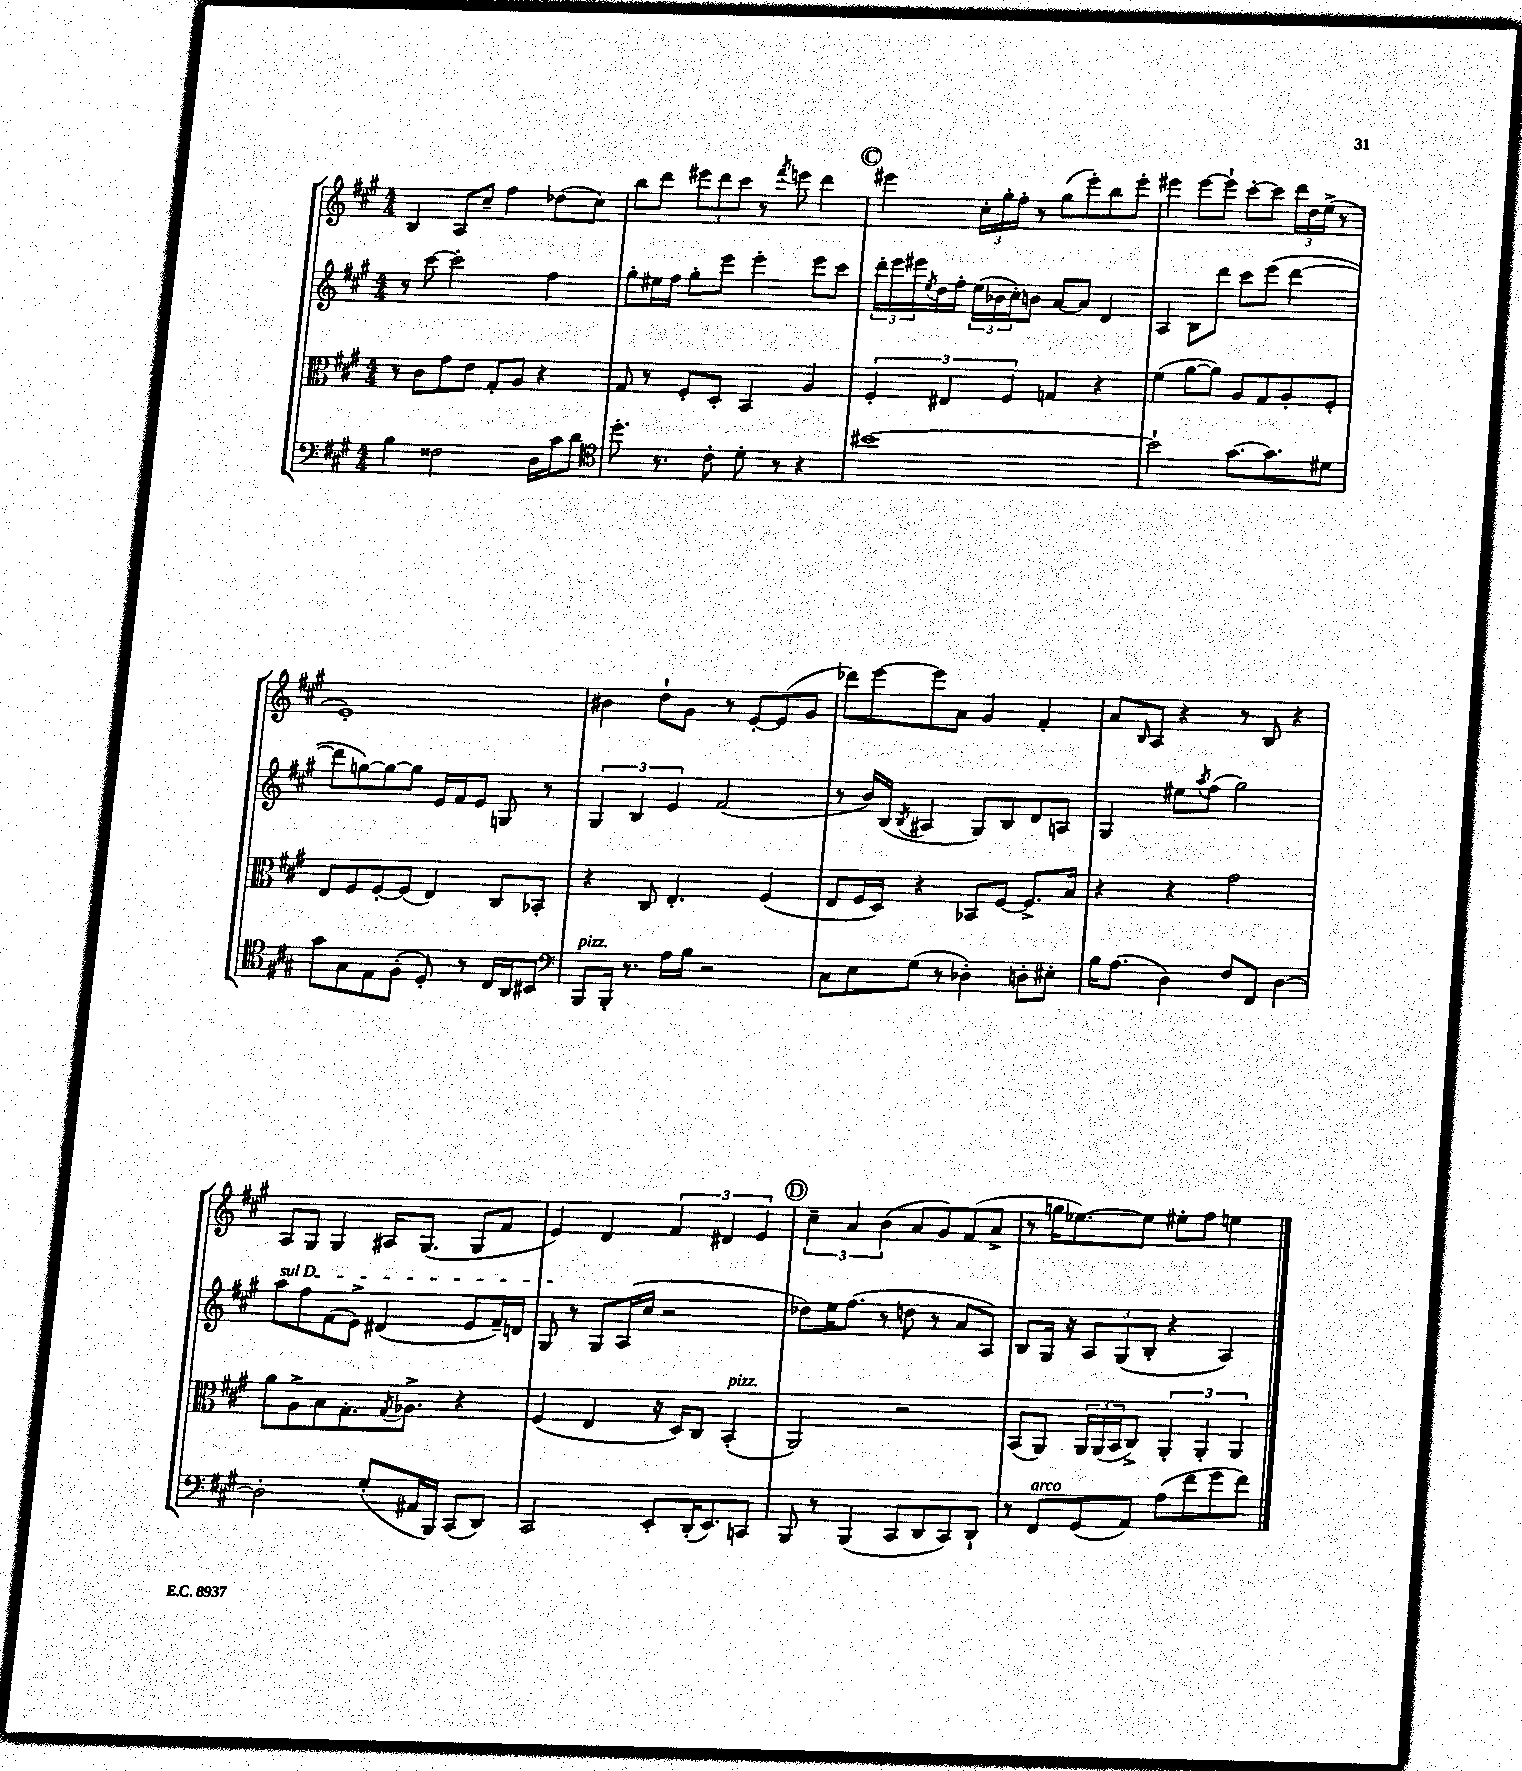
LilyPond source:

<<
\new StaffGroup <<
\new Staff = "s0" {
    \clef treble \key a \major \numericTimeSignature \time 4/4
    b4 a8 cis''8-- fis''4 des''8( cis''8) |
    b''8 d'''8 \tuplet 3/2 { eis'''8 d'''8 cis'''8 } r8 \acciaccatura { fis'''8 } e'''8 d'''4 |
    \mark \markup { \circle "C" } eis'''4 \tuplet 3/2 { cis''16-. gis''16-. fis''16-. } r8 gis''8( eis'''8-.) b''8 eis'''8-. |
    eis'''4 eis'''8~ eis'''8-! cis'''8~-. cis'''8 \tuplet 3/2 { d'''16 d''16 e''16->( } r8 |
    e'1-.) |
    bis'4 d''8-! gis'8 r8 e'8~-. e'8( gis'8 |
    des'''8) e'''8~ e'''8 a'8 gis'4 fis'4-. |
    a'8 \grace { b16 } a8 r4 r8 b8 r4 |
    a8 gis8 gis4 ais16 gis8.( gis8 fis'8 |
    e'4) d'4 \tuplet 3/2 { fis'4 dis'4 e'4 } |
    \mark \markup { \circle "D" } \tuplet 3/2 { cis''4-- a'4 b'4( } a'8 gis'8) fis'8( a'8-> |
    r8 g''16 ees''8.~) ees''8 eis''8-. fis''8 e''4 \bar "|." |
}
\new Staff = "s1" {
    \clef treble \key a \major \numericTimeSignature \time 4/4
    r8 cis'''8~ cis'''2-. fis''4 |
    gis''8-. eis''16 fis''16 gis''8-. e'''8 e'''4-. e'''8 cis'''8 |
    \mark \markup { \circle "C" } \tuplet 3/2 { d'''16-. e'''16 eis'''16 } \acciaccatura { e''8 } d''16 fis''16-. \tuplet 3/2 { e''16( bes'16 cis''16-.) } b'8 a'8~ a'8 d'4 |
    a4 b8 d'''8 cis'''8 e'''8( d'''4~ |
    d'''8 g''8~) g''8~ g''8 e'16 fis'16 e'8 g8 r8 |
    \tuplet 3/2 { gis4 b4 e'4 } fis'2( |
    r8 b'16) b16( \acciaccatura { b8 } ais4 gis8) b8 d'8 a8 |
    gis4 eis''8 \acciaccatura { a''8 } fis''8( gis''2) |
    \once \override TextSpanner.bound-details.left.text = \markup { \italic "sul D" } a''8\startTextSpan fis''8 fis'8( e'8->) dis'4( e'8 fis'16--) d'16 |
    gis8\stopTextSpan r8 gis8 a16( cis''16 r2 |
    \mark \markup { \circle "D" } des''8) e''16 fis''8.( r8 d''8 r8 a'8 a8) |
    b8 gis16 r16 \tuplet 3/2 { a8 gis8( b8-. } r4 a4) \bar "|." |
}
\new Staff = "s2" {
    \clef alto \key a \major \numericTimeSignature \time 4/4
    r8 cis'8 gis'8 e'8 gis8-. a8 r4 |
    gis8 r8 fis8-. d8-. b,4 a4 |
    \mark \markup { \circle "C" } \tuplet 3/2 { fis4-. eis4 fis4 } g4 r4 |
    fis'4( a'8~ a'8) a8 gis8 a8-. fis8-. |
    e8 fis8 fis8~-. fis8( e4) cis8 bes,8-. |
    r4 cis8 e4.-. fis4( |
    e8 fis16 d16) r4 bes,8 fis8~ fis8.-> b16 |
    r4 r4 gis'2 |
    a'8 a8-> b8 gis8.-. \acciaccatura { gis8 } aes8.-> r4 |
    fis4( e4 r16 d16) cis8 b,4-.^\markup { \italic "pizz." }( |
    \mark \markup { \circle "D" } a,2) r2 |
    b,8( a,8) \tuplet 3/2 { a,16 a,16( b,16 } cis8->) \tuplet 3/2 { a,4-. a,4-. a,4 } \bar "|." |
}
\new Staff = "s3" {
    \clef bass \key a \major \numericTimeSignature \time 4/4
    b4 fisis2 d16 cis'16 d'8 |
    \clef tenor d''8.-. r8. cis'8-. d'8-. r8 r4 |
    \mark \markup { \circle "C" } bis'1~ |
    bis'2-! gis'8.~ gis'8. dis'8 |
    gis'8 gis8 e8 fis8-.( d8-.) r8 cis16 a,16 bis,8 |
    \clef bass b,,8^\markup { \italic "pizz." } b,,16-. r8. a16 b16 r2 |
    cis8 e8 gis8( r8 des4-.) d8-. eis8-. |
    b16 a8.( d4) fis8 fis,8 d4~ |
    d2-. gis8-.( ais,16 b,,16) cis,8( d,8) |
    cis,2 e,8-. d,16-.( e,8.) c,8 |
    \mark \markup { \circle "D" } b,,8 r8 b,,4( cis,8 d,8 cis,8) d,8-! |
    r8 fis,8^\markup { \italic "arco" } gis,8( a,8) a8( fis'8 gis'8 fis'8) \bar "|." |
}
>>
>>
\layout { \context { \Score \remove "Bar_number_engraver" } }
